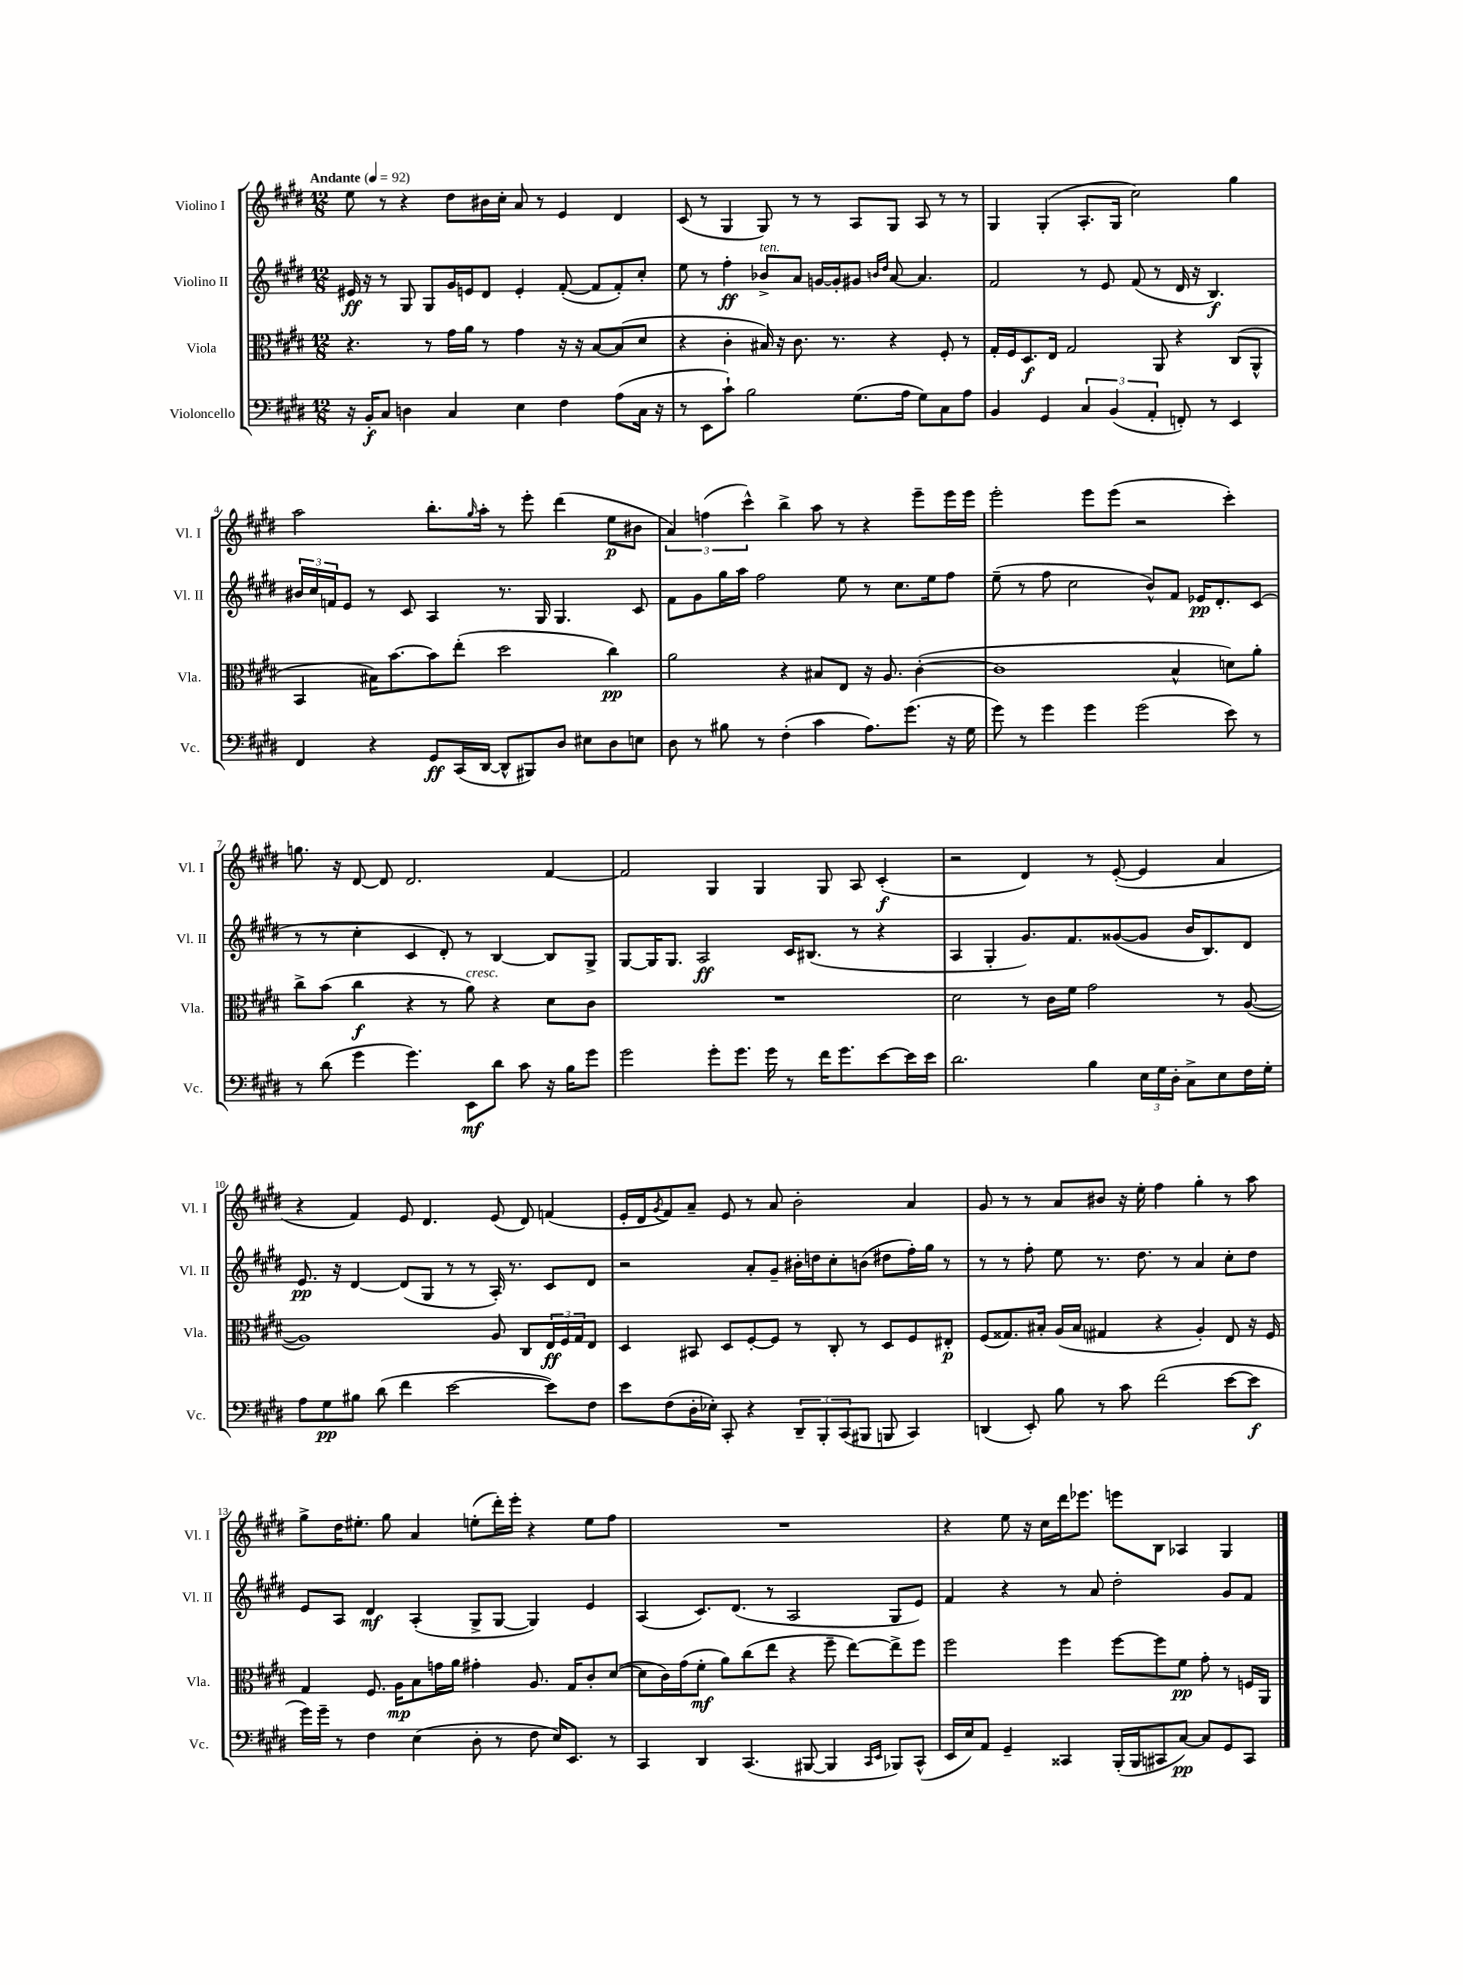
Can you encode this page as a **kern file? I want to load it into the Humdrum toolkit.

**kern	**kern	**kern	**kern
*staff4	*staff3	*staff2	*staff1
*clefF4	*clefC3	*clefG2	*clefG2
*k[f#c#g#d#]	*k[f#c#g#d#]	*k[f#c#g#d#]	*k[f#c#g#d#]
*M12/8	*M12/8	*M12/8	*M12/8
*MM92	*MM92	*MM92	*MM92
16r	4.r	16e#	8ee
16BB'	.	16r	.
8C#	.	8r	8r
4D	.	8G#	4r
.	8r	8G#	.
4C#	16g#	16g#	8dd#
.	16a	16e	.
.	8r	8d#	16b#
.	.	.	16cc#'
4E	4g#	4e'	8a
.	.	.	8r
4F#	16r	([8f#'	4e
.	16r	.	.
.	[8B	8f#]	.
(8A	(8B]	8f#')	4d#
16C#	8d#	8cc#'	.
16r	.	.	.
=	=	=	=
8r	4r	8ee	(8c#
8EE	.	8r	8r
8c#`)	4c#'	4ff#'	4G#
2B	.	.	.
.	16B#)	8b-^	8G#)
.	16r	.	.
.	8.c#	8a	8r
.	.	[16g	8r
.	8.r	16g']	.
(8.G#	.	8g#	8A
.	.	16qqb	.
.	.	16qqdd#	.
.	4r	[8a	8G#
16A	.	.	.
8G#)	.	4.a]	8A
8C#	8F#'	.	8r
8A	8r	.	8r
=	=	=	=
4BB	16G#'	2f#	4G#
.	16F#	.	.
.	8.D#	.	.
4GG#	.	.	(4G#'
.	16E	.	.
.	2G#	.	.
6C#	.	8r	8.A'
.	.	8e	.
(6BB	.	.	.
.	.	.	16G#
.	.	(8f#	2cc#)
6AA'	.	.	.
.	8AA	8r	.
8FF')	4r	16d#	.
.	.	16r	.
8r	.	4.B)	.
4EE	(8C#	.	4gg#
.	8AA^^	.	.
=	=	=	=
4FF#	4BB	24b#	2aa
.	.	24cc#	.
.	.	24f	.
.	.	8e	.
4r	16B#)	8r	.
.	[8.b	.	.
.	.	8c#	.
8GG#	8b]	4A	8.bb'
(16CC#	(8ee'	.	.
.	.	.	16qqgg#
[16DD#	.	.	16aa'
8DD#^^]	2dd#	8.r	8r
8BBB#)	.	.	8eee'
.	.	16G#	.
8D#	.	4.G#	(4ddd#
8E#	.	.	.
8D#	4cc#)	.	8ee
8E	.	8c#	8b#
=	=	=	=
8D#	2a	8f#	6a)
8r	.	8g#	.
.	.	.	(6ff
8B#	.	16gg#	.
.	.	16aa	.
.	.	.	6ccc#^^)
8r	.	2ff#	.
(4F#'	4r	.	4bb^
4c#	8B#	.	8aa
.	8E	8ee	8r
8.A)	16r	8r	4r
.	8.A	.	.
.	.	8.cc#	.
(8.g#	.	.	.
.	([4c#'	.	8eee~
.	.	16ee	.
16r	.	8ff#	16eee
16G#	.	.	16eee
=	=	=	=
8g#)	1c#]	(8ee~	2eee'
8r	.	8r	.
4g#	.	8ff#	.
.	.	2cc#	.
4g#	.	.	8eee
.	.	.	(8eee
(2g#	.	.	2r
.	.	8b^^)	.
.	4B^^	8f#	.
.	.	16e-	.
.	.	8.d#'	.
8e)	8d)	.	4ccc#')
8r	8a'	(8c#	.
=	=	=	=
8r	8cc#^	8r	8.gg
(8d#	(8b	8r	.
.	.	.	16r
4g#	4cc#	4cc#'	[8d#
.	.	.	8d#]
4.g#)	4r	4c#	2.d#
.	8r	8d#')	.
8EE	8a)	8r	.
8d#	4r	[4B	.
8c#	.	.	.
16r	8d#	8B]	[4f#
16B	.	.	.
8g#	8c#	8G#^	.
=	=	=	=
2g#	1.r	[8G#	2f#]
.	.	16G#]	.
.	.	8.G#	.
.	.	2A	.
8g#'	.	.	4G#
8.g#	.	.	.
.	.	.	4G#
16g#	.	.	.
8r	.	16c#	.
.	.	(8.B#	.
16f#	.	.	8G#
8.g#	.	.	.
.	.	8r	8A
[8e	.	4r	(4c#'
16e]	.	.	.
16e	.	.	.
=	=	=	=
2.d#	2d#	4A	2r
.	.	4G#'	.
.	8r	8.g#)	4d#)
.	16c#	.	.
.	16f#	8.f#	.
4B	2g#	.	8r
.	.	([8g##	([8e'
24E	.	8g##]	4e]
24G#	.	.	.
24D#'	.	.	.
8C#^	.	16b	.
.	.	8.B)	.
8E	8r	.	4a
16F#	([8A	8d#	.
16G#'	.	.	.
=	=	=	=
8A	1A])	8.e	4r
8G#	.	.	.
.	.	16r	.
8B#	.	[4d#	4f#)
(8d#	.	.	.
4f#	.	(8d#]	8e
.	.	8G#	4.d#
[2e	.	8r	.
.	.	8r	.
.	8A	16A')	(8e
.	.	8.r	.
.	8C#	.	8d#)
8e])	24E	8c#	(4f
.	24F#	.	.
.	24G#	.	.
8F#	8E	8d#	.
=	=	=	=
8e	4D#	2r	16e'
.	.	.	16d#
.	.	.	8qg#
(8F#	.	.	8f#)
16D#'	8BB#	.	8a~
16E-')	.	.	.
8CC#'	8D#	.	8e
4r	[8F#'	8a'	8r
.	8F#]	8g#~	8a
12DD#~	8r	16b#'	2b'
.	.	16dd	.
12BBB'	.	.	.
.	8C#'	8cc#'	.
(12CC#	.	.	.
8BBB#	8r	(8b	.
8BBB	8D#	8dd#	.
4CC#)	8F#	16ff#')	4a
.	.	16gg#	.
.	8E#'	8r	.
=	=	=	=
(4DD	(8F#	8r	8g#
.	8.G##)	8r	8r
8EE')	.	8ff#'	8r
.	16B#'	.	.
8B	(16A	8ee	8a
.	16B#	.	.
8r	4G#	8.r	8b#
8c#	.	.	16r
.	.	8.dd#	16ee'
(2f#	4r	.	4ff#
.	.	8r	.
.	4A')	4a	4gg#'
[8e	8E	8cc#'	8r
8e]	16r	8dd#	8aa
.	16F#	.	.
=	=	=	=
16g#)	4G#	8e	8gg#^
16g#~	.	.	.
8r	.	8A	16dd#
.	.	.	8.ee#'
4F#	8.F#	4d#	.
.	.	.	8gg#
.	16A	.	.
(4E	8B	(4A'	4a
.	16g	.	.
.	16a	.	.
8D#'	4g#'	8G#^	(8ee'
8r	.	[8G#	16ddd#')
.	.	.	16eee'
8F#	8.A	4G#])	4r
16E)	.	.	.
8.EE	16G#	.	.
.	8c#'	4e	8ee
8r	([8d#	.	8ff#
=	=	=	=
4CC#	8d#]	(4A	1.r
.	16c#)	.	.
.	(16g#	.	.
4DD#	8f#'	8.c#)	.
.	8a)	.	.
.	.	(8.d#	.
(4.CC#	(8cc#	.	.
.	8ee	8r	.
.	4r	2A	.
[8BBB#	.	.	.
4BBB#]	8ff#~	.	.
.	[8ee)	.	.
16qqCC#	.	.	.
16qqEE	.	.	.
8BBB-)	8ee^]	8G#	.
(8CC#^^	8ff#	8e)	.
=	=	=	=
16EE	2ff#	4f#	4r
16E)	.	.	.
8AA	.	.	.
4GG#~	.	4r	8ee
.	.	.	16r
.	.	.	16cc#
4CC##	4ff#	8r	16ddd#
.	.	.	8.eee-
.	.	8a	.
(16BBB'	[8ff#	2dd#'	8eee
16BBB	.	.	.
8CC#	8ff#]	.	8B
[8C#)	8f#	.	4A-
8C#]	8g#'	.	.
8GG#	8r	8g#	4G#
8CC#	16F	8f#	.
.	16AA	.	.
==	==	==	==
*-	*-	*-	*-
